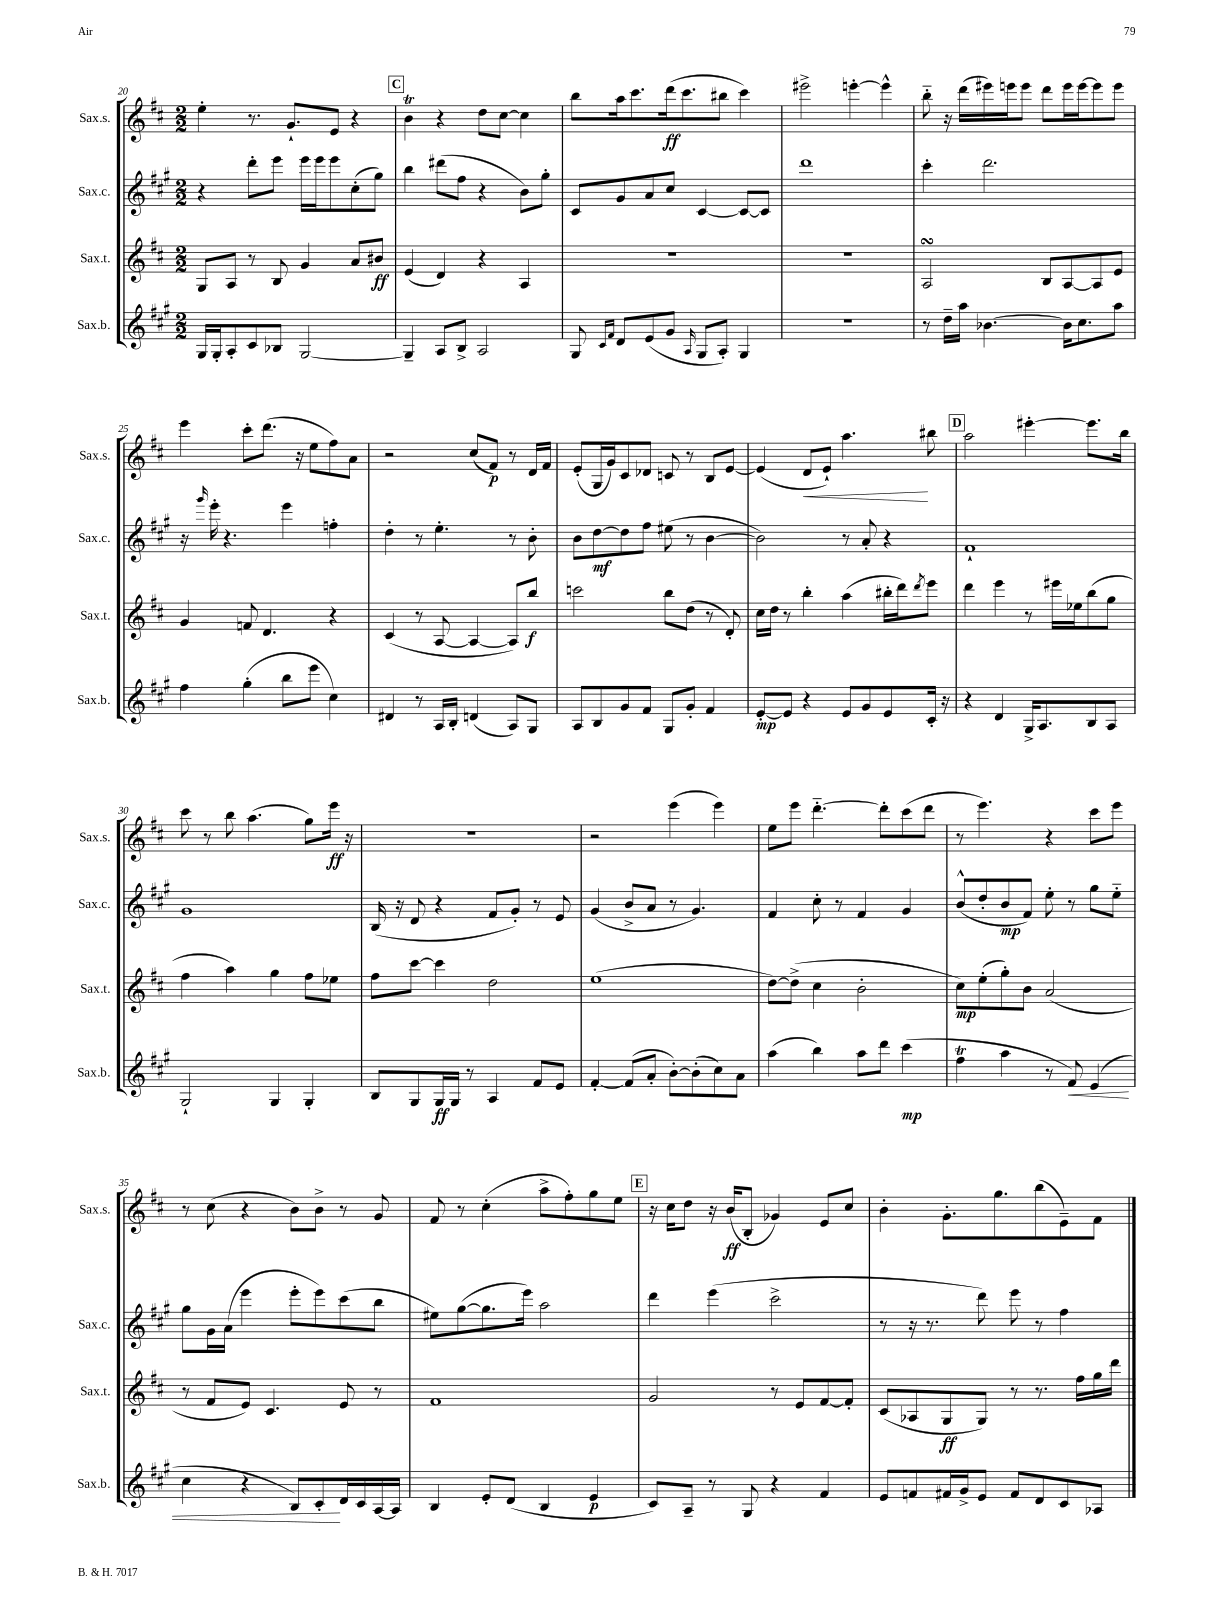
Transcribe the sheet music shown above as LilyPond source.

<<
\new StaffGroup <<
\new Staff = "s0" \with { instrumentName = "Sax.s." shortInstrumentName = "Sax.s." } {
    \clef treble \key d \major \numericTimeSignature \time 2/2
    e''4-. r8. g'8.-! e'8 r4 |
    \mark \markup { \box "C" } b'4\trill r4 d''8 cis''8~ cis''4 |
    b''8 a''16 cis'''8. d'''16\ff( cis'''8. bis''8 cis'''4) |
    eis'''2-> e'''4~-. e'''4-^ |
    b''8-_ r16 d'''16( eis'''16) e'''16 e'''8 d'''8 e'''16 e'''16~ e'''8 e'''8 |
    e'''4 cis'''8-. d'''8.( r16 e''8 fis''8) a'8 |
    r2 cis''8( fis'8\p) r8 d'16 fis'16 |
    e'8-.( g16 g'16) cis'8 des'8 c'8 r8 b8 e'8~ |
    e'4( d'8\< e'8-!) a''4.\! bis''8 |
    \mark \markup { \box "D" } a''2 eis'''4~-. eis'''8. b''16 |
    cis'''8 r8 b''8 a''4.( g''8) e'''16\ff r16 |
    r1 |
    r2 e'''4( e'''4) |
    e''8 e'''8 d'''4.~-_ d'''8-. cis'''8( d'''8 |
    r8 e'''4.) r4 cis'''8 e'''8 |
    r8 cis''8( r4 b'8) b'8-> r8 g'8 |
    fis'8 r8 cis''4-.( a''8-> fis''8-.) g''8 e''8 |
    \mark \markup { \box "E" } r16 cis''16 d''8 r16 b'16\ff( b8-. ges'4) e'8 cis''8 |
    b'4-. g'8.-. g''8. b''8( e'8--) fis'8 \bar "|." |
}
\new Staff = "s1" \with { instrumentName = "Sax.c." shortInstrumentName = "Sax.c." } {
    \clef treble \key a \major \numericTimeSignature \time 2/2
    r4 d'''8-. e'''8 e'''16 e'''16 e'''8 cis''8-.( gis''8) |
    \mark \markup { \box "C" } b''4 dis'''8( fis''8 r4 b'8) gis''8-. |
    cis'8 gis'8 a'8 cis''8 cis'4~ cis'8~ cis'8 |
    d'''1 |
    cis'''4-. d'''2. |
    r16 \grace { gis'''16 } e'''16-. r4. e'''4 f''4-. |
    d''4-. r8 e''4.-. r8 b'8-. |
    b'8 d''8~\mf d''8 fis''8 eis''8( r8 b'4~ |
    b'2) r8 a'8-. r4 |
    \mark \markup { \box "D" } fis'1-! |
    gis'1 |
    b16( r16 d'8 r4 fis'8 gis'8-.) r8 e'8 |
    gis'4( b'8-> a'8 r8 gis'4.) |
    fis'4 cis''8-. r8 fis'4 gis'4 |
    b'8-^( d''8-. b'8\mp fis'8) e''8-. r8 gis''8 e''8-_ |
    gis''8 gis'16 a'16( e'''4 e'''8-. e'''8) cis'''8( b''8 |
    eis''8) gis''8~( gis''8. e'''16) a''2 |
    \mark \markup { \box "E" } d'''4 e'''4( cis'''2-> |
    r8 r16 r8. d'''8) e'''8 r8 fis''4 \bar "|." |
}
\new Staff = "s2" \with { instrumentName = "Sax.t." shortInstrumentName = "Sax.t." } {
    \clef treble \key d \major \numericTimeSignature \time 2/2
    g8 a8 r8 b8 g'4 a'8 bis'8\ff |
    \mark \markup { \box "C" } e'4( d'4) r4 a4 |
    R1 |
    R1 |
    a2\turn b8 a8~ a8 e'8 |
    g'4 f'8 d'4. r4 |
    cis'4( r8 a8~ a4~ a8) b''8\f |
    c'''2 b''8 d''8( r8 d'8-.) |
    cis''16 d''16 r8 b''4-. a''4( bis''16-. d'''16) \acciaccatura { d'''8 } e'''8 |
    \mark \markup { \box "D" } d'''4 e'''4 r8 eis'''16 ees''16 b''8( g''8 |
    fis''4 a''4) g''4 fis''8 ees''8 |
    fis''8 cis'''8~ cis'''4 d''2 |
    e''1( |
    d''8~) d''8->( cis''4 b'2-. |
    cis''8\mp) e''8-.( g''8-.) b'8 a'2( |
    r8 fis'8 e'8) cis'4. e'8 r8 |
    fis'1 |
    \mark \markup { \box "E" } g'2 r8 e'8 fis'8~ fis'8-. |
    cis'8( aes8 g8\ff g8) r8 r8. fis''16 g''16 d'''16 \bar "|." |
}
\new Staff = "s3" \with { instrumentName = "Sax.b." shortInstrumentName = "Sax.b." } {
    \clef treble \key a \major \numericTimeSignature \time 2/2
    gis16 gis16-. a8-. cis'8 bes8 gis2~ |
    \mark \markup { \box "C" } gis4-- a8 b8-> a2 |
    gis8 \grace { cis'16 fis'16 } d'8 e'8( gis'8 \grace { a16 } gis8 a8-.) gis4 |
    r1 |
    r8 d''16-- a''16 bes'4.~ bes'16 cis''8. a''8 |
    fis''4 gis''4-.( b''8 e'''8 cis''4) |
    dis'4 r8 a16 b16-. d'4( a8) gis8 |
    a8 b8 gis'8 fis'8 gis8 gis'8-. fis'4 |
    e'8~-.\mp e'8 r4 e'8 gis'8 e'8 cis'16-. r16 |
    \mark \markup { \box "D" } r4 d'4 gis16-> a8. b8 a8 |
    gis2-! gis4 gis4-. |
    b8 gis8 gis16\ff gis16 r8 a4 fis'8 e'8 |
    fis'4~-. fis'8( a'8-. b'8~-.) b'8-.( cis''8) a'8 |
    a''4( b''4) a''8 d'''8 cis'''4\mp( |
    fis''4\trill a''4 r8 fis'8\<) e'4( |
    cis''4 r4 b8) cis'8-.\! d'16 cis'16 a16~ a16 |
    b4 e'8-. d'8( b4 e'4\p |
    \mark \markup { \box "E" } cis'8) a8-- r8 gis8 r4 fis'4 |
    e'8 f'8 fis'16 gis'16-> e'8 fis'8 d'8 cis'8 aes8 \bar "|." |
}
>>
>>
\layout { \context { \Score currentBarNumber = #20 } }
